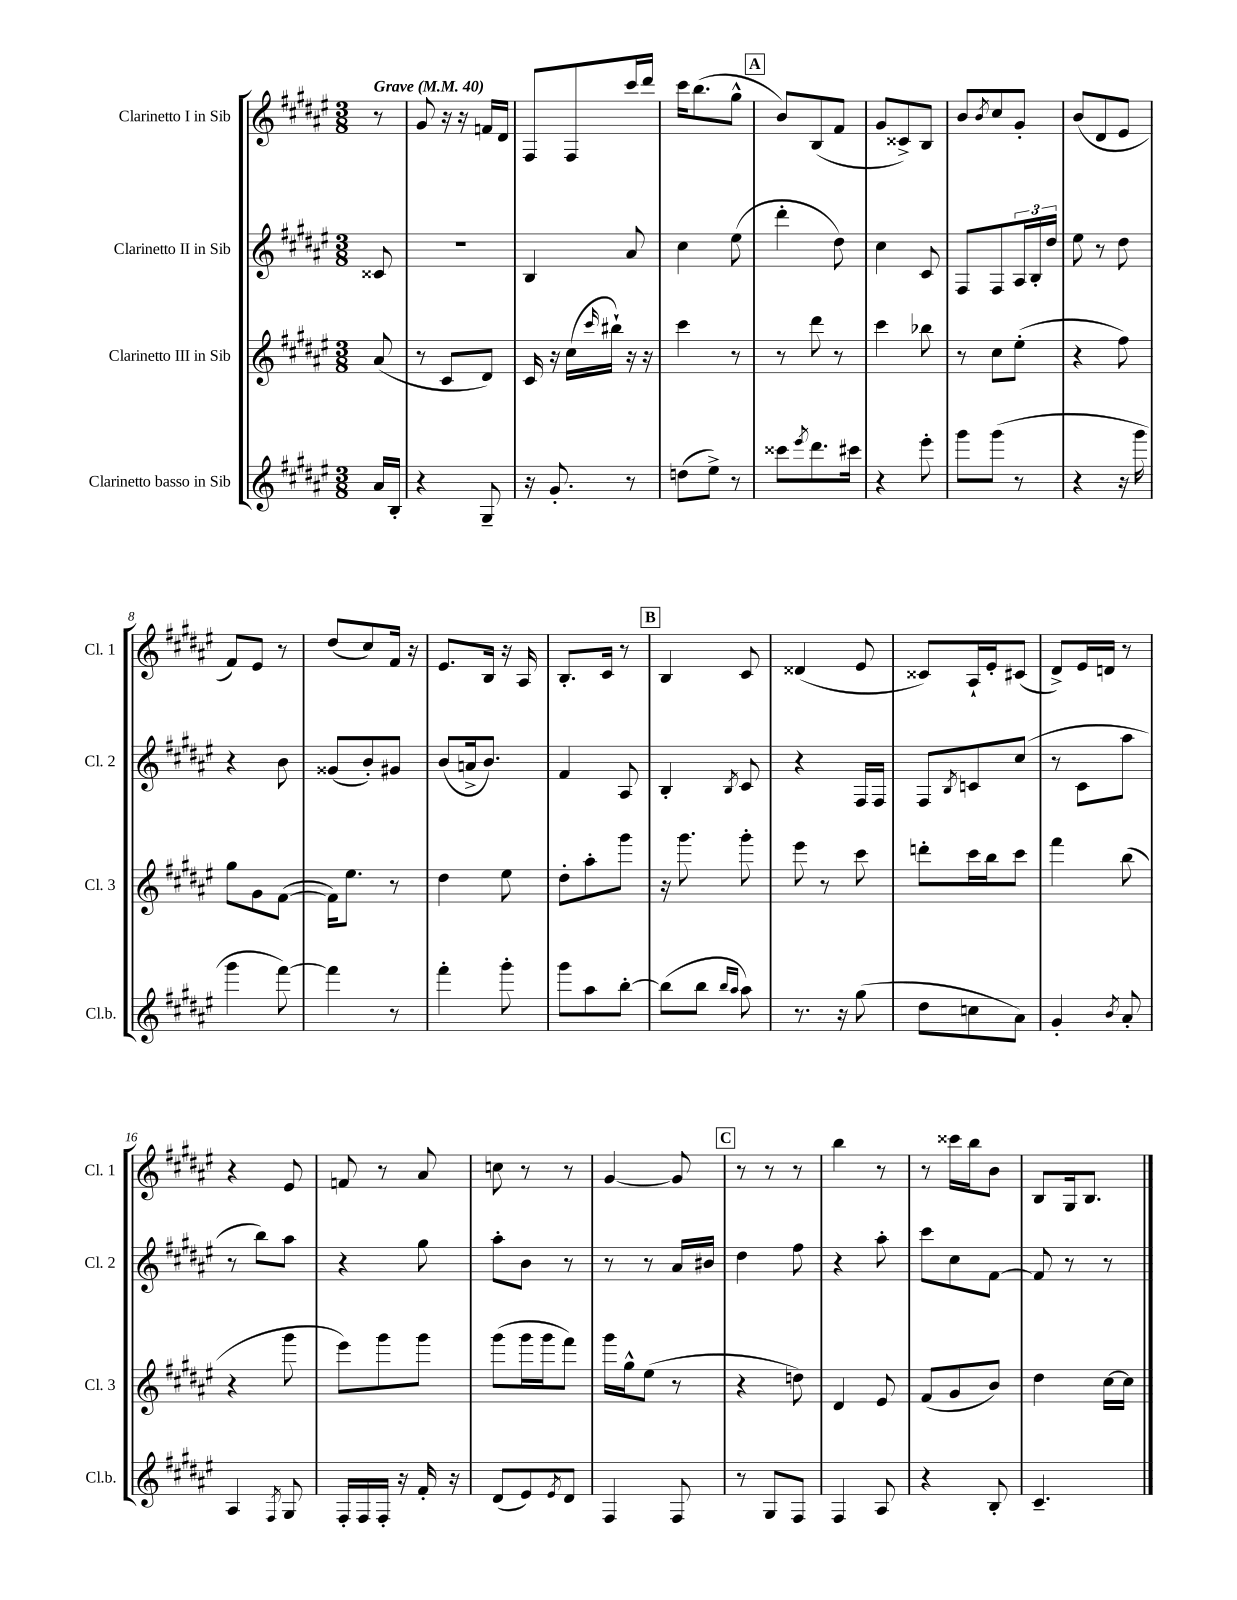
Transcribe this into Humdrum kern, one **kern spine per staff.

**kern	**kern	**kern	**kern
*part4	*part3	*part2	*part1
*staff4	*staff3	*staff2	*staff1
*I"Clarinetto basso in Sib	*I"Clarinetto III in Sib	*I"Clarinetto II in Sib	*I"Clarinetto I in Sib
*I'Cl.b.	*I'Cl. 3	*I'Cl. 2	*I'Cl. 1
*clefG2	*clefG2	*clefG2	*clefG2
*k[f#c#g#d#a#e#]	*k[f#c#g#d#a#e#]	*k[f#c#g#d#a#e#]	*k[f#c#g#d#a#e#]
*M3/8	*M3/8	*M3/8	*M3/8
*MM40	*MM40	*MM40	*MM40
=	=	=	=
!	!	!	!LO:TX:a:B:t=Grave
16a#/LL	(8a#/	8c##X/	8r
16B'/JJ	.	.	.
=1	=1	=1	=1
4r	8r	4.r	8g#/
.	8c#/L	.	16r
.	.	.	16r
8G#~/	8d#/J)	.	16fn/LL
.	.	.	16d#/JJ
=2	=2	=2	=2
16r	16c#/	4B/	8F#/L
8.g#'/	16r	.	.
.	(16cc#\LL	.	8F#/
.	16qqccc#/	.	.
.	16bb#X`\JJ)	.	.
8r	16r	8a#/	16ccc#/L
.	16r	.	16ddd#/JJ
=3	=3	=3	=3
(8ddn\L	4ccc#\	4cc#\	16ccc#\KL
.	.	.	(8.bb\
8ee#^\J)	.	.	.
8r	8r	(8ee#\	8gg#^^\J
!!LO:REH:place=s1:t=A
=4	=4	=4	=4
8ccc##X\L	8r	4ddd#'\	8b/L)
8qeee#/	.	.	.
8.ddd#\	8ddd#\	.	(8B/
.	8r	8dd#\)	8f#/J
16ccc#X\Jk	.	.	.
=5	=5	=5	=5
4r	4ccc#\	4cc#\	8g#/L
.	.	.	8c##X^/)
8eee#'\	8bb-X\	8c#/	8B/J
=6	=6	=6	=6
8ggg#\L	8r	8F#/L	8b/L
.	.	.	8qb/
(8ggg#\J	8cc#\L	8F#/	8cc#/
8r	(8ee#'\J	24A#/L	8g#'/J
.	.	24B'/	.
.	.	24dd#/JJ	.
=7	=7	=7	=7
4r	4r	8ee#\	(8b/L
.	.	8r	8d#/
16r	8ff#\)	8dd#\	8e#/J
16ggg#\	.	.	.
!!LO:LB:g=z
=8	=8	=8	=8
4ggg#\	8gg#\L	4r	8f#/L)
.	8g#\	.	8e#/J
[8fff#\)	([8f#\J	8b\	8r
=9	=9	=9	=9
4fff#\]	16f#\KL])	(8g##X/L	(8dd#/L
.	8.ee#\J	.	.
.	.	8b'/)	8cc#/)
8r	8r	8g#X/J	16f#/Jk
.	.	.	16r
=10	=10	=10	=10
4fff#'\	4dd#\	(8b/L	8.e#/L
.	.	16an^/k	.
.	.	8.b/J)	16B/Jk
8ggg#'\	8ee#\	.	16r
.	.	.	16A#/
=11	=11	=11	=11
8ggg#\L	8dd#'\L	4f#/	8.B'/L
8aa#\	8aa#'\	.	.
.	.	.	16c#/Jk
[8bb'\J	8ggg#\J	8A#/	8r
!!LO:REH:place=s1:t=B
=12	=12	=12	=12
(8bb\L]	16r	4B'/	4B/
.	8.ggg#\	.	.
8bb\J	.	.	.
16qqbb/LL	.	.	.
16qqaa#/JJ	.	8qB/	.
8aa#\)	8ggg#'\	8c#/	8c#/
=13	=13	=13	=13
8.r	8eee#\	4r	(4d##X/
.	8r	.	.
16r	.	.	.
(8gg#\	8ccc#\	16F#/LL	8e#/
.	.	16F#/JJ	.
=14	=14	=14	=14
8dd#\L	8dddn'\L	8F#/L	8c##X/L)
.	.	8qB/	.
8ccn\	16ccc#\L	8cn/	16A#`/L
.	16bb\J	.	16e#'/J
8a#\J)	8ccc#\J	(8cc#/J	(8c#X/J
=15	=15	=15	=15
4g#'/	4fff#\	8r	8d#^/L)
.	.	8c#\L	16e#/L
.	.	.	16dn/JJ
8qb/	.	.	.
8a#'/	(8bb\	8aa#\J	8r
!!LO:LB:g=z
=16	=16	=16	=16
4A#/	4r	8r	4r
.	.	8bb\L)	.
8qF#/	.	.	.
8G#/	8ggg#\	8aa#\J	8e#/
=17	=17	=17	=17
16F#'/LL	8eee#\L)	4r	8fn/
16F#/	.	.	.
16F#'/JJ	8ggg#\	.	8r
16r	.	.	.
16f#'/	8ggg#\J	8gg#\	8a#/
16r	.	.	.
=18	=18	=18	=18
(8d#/L	(8ggg#\L	8aa#'\L	8ccn\
8e#/)	16ggg#\L	8b\J	8r
.	16ggg#\J	.	.
8qe#/	.	.	.
8d#/J	8fff#\J)	8r	8r
=19	=19	=19	=19
4F#/	16ggg#\LL	8r	[4g#/
.	16gg#^^\J	.	.
.	(8ee#\J	8r	.
8F#/	8r	16a#/LL	8g#/]
.	.	16b#X/JJ	.
!!LO:REH:place=s1:t=C
=20	=20	=20	=20
8r	4r	4dd#\	8r
8G#/L	.	.	8r
8F#/J	8ddn\)	8ff#\	8r
=21	=21	=21	=21
4F#/	4d#/	4r	4bb\
8A#/	8e#/	8aa#'\	8r
=22	=22	=22	=22
4r	(8f#/L	8ccc#\L	8r
.	8g#/	8cc#\	16ccc##X\LL
.	.	.	16bb\J
8B'/	8b/J)	[8f#\J	8b\J
=23	=23	=23	=23
4.c#~/	4dd#\	8f#/]	8B/L
.	.	8r	16G#/k
.	.	.	8.B/J
.	[16cc#\LL	8r	.
.	16cc#\JJ]	.	.
==	==	==	==
*-	*-	*-	*-
